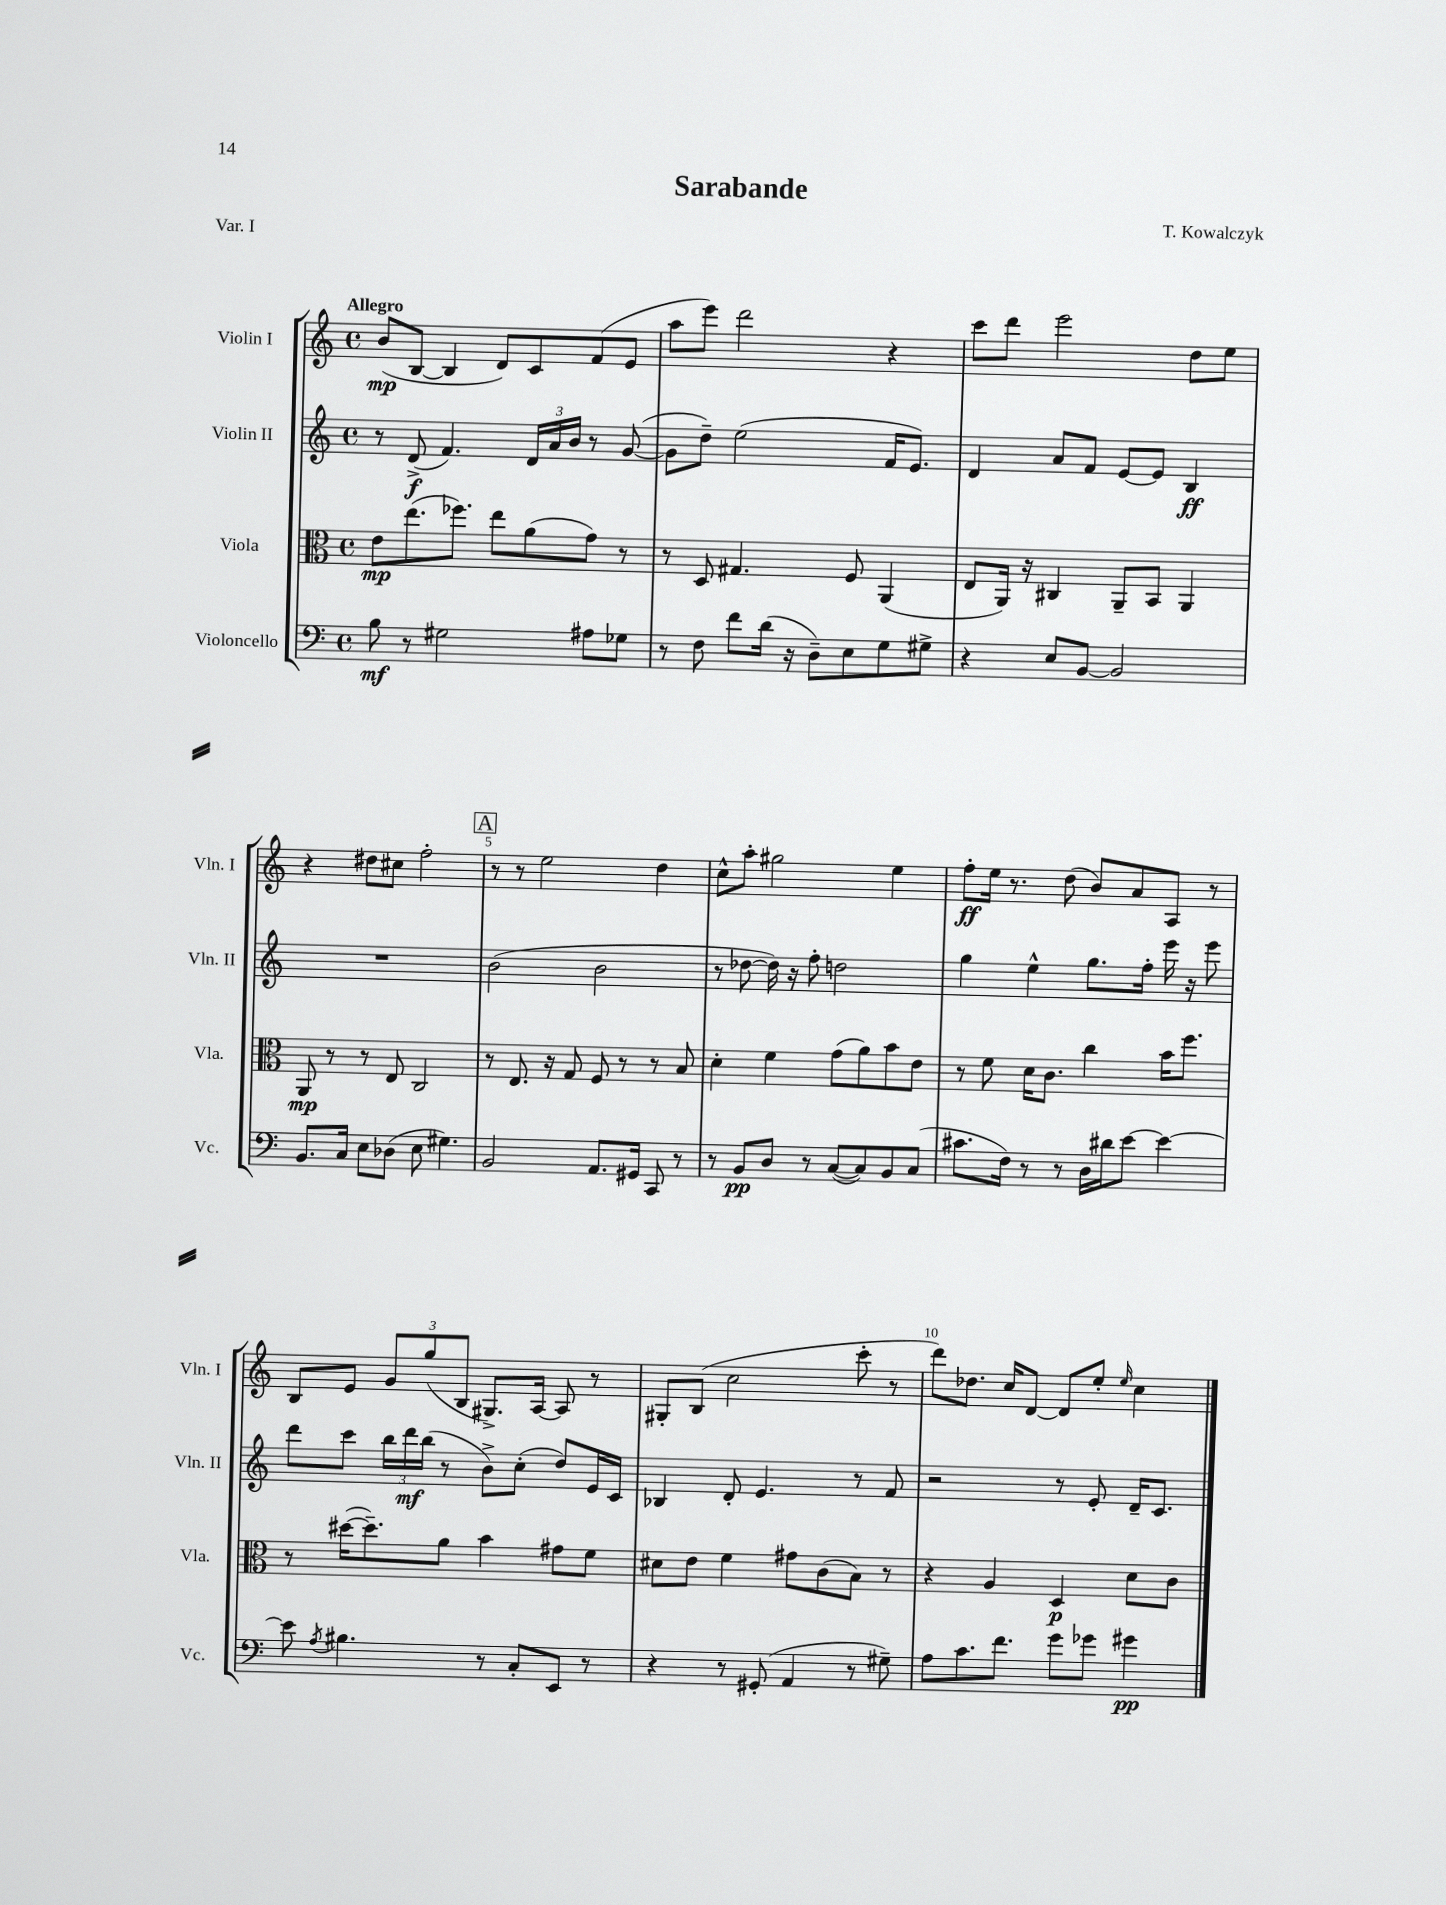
\header { title = "Sarabande" composer = "T. Kowalczyk" piece = "Var. I" }
<<
\new StaffGroup <<
\new Staff = "s0" \with { instrumentName = "Violin I" shortInstrumentName = "Vln. I" } {
    \clef treble \key c \major \defaultTimeSignature \time 4/4 \tempo "Allegro"
    b'8\mp( b8~ b4 d'8) c'8 f'8( e'8 |
    a''8 e'''8) d'''2 r4 |
    c'''8 d'''8 e'''2 d''8 e''8 |
    r4 dis''8 cis''8 f''2-. |
    \mark \markup { \box "A" } r8 r8 e''2 d''4 |
    c''8-^ a''8-. gis''2 e''4 |
    f''8-.\ff e''16 r8. d''8( b'8) a'8 a8 r8 |
    b8 e'8 \tuplet 3/2 { g'8 g''8( b8 } gis8.->) a16~ a8 r8 |
    gis8-. b8( c''2 c'''8-. r8 |
    d'''8) des''8. c''16 d'8~ d'8 e''8-. \grace { e''16 } c''4 \bar "|." |
}
\new Staff = "s1" \with { instrumentName = "Violin II" shortInstrumentName = "Vln. II" } {
    \clef treble \key c \major \defaultTimeSignature \time 4/4
    r8 d'8->\f( f'4.) \tuplet 3/2 { d'16 a'16 b'16 } r8 g'8~( |
    g'8 d''8--) e''2( f'16 e'8.) |
    d'4 a'8 f'8 e'8~ e'8 b4\ff |
    R1 |
    \mark \markup { \box "A" } b'2( b'2 |
    r8 des''8~ des''16) r16 f''8-. d''2 |
    g''4 e''4-^ g''8. f''16-. e'''16 r16 e'''8 |
    d'''8 c'''8 \tuplet 3/2 { b''16 d'''16\mf b''16( } r8 b'8->) c''8-.( d''8) e'16 c'16 |
    bes4 d'8-. e'4. r8 f'8 |
    r2 r8 e'8-. d'16-- c'8. \bar "|." |
}
\new Staff = "s2" \with { instrumentName = "Viola" shortInstrumentName = "Vla." } {
    \clef alto \key c \major \defaultTimeSignature \time 4/4
    e'8\mp e''8.( fes''8.) e''8 a'8( g'8) r8 |
    r8 d8 gis4. f8 a,4( |
    e8 a,16) r16 cis4 a,8-- b,8 a,4 |
    a,8\mp r8 r8 e8 c2 |
    \mark \markup { \box "A" } r8 e8. r16 g8 f8 r8 r8 b8 |
    d'4-. f'4 g'8( a'8) b'8 e'8 |
    r8 f'8 d'16 c'8. c''4 b'16 f''8. |
    r8 dis''16~( dis''8.--) a'8 b'4 gis'8 f'8 |
    dis'8 e'8 f'4 gis'8 c'8( b8) r8 |
    r4 a4 d4\p d'8 c'8 \bar "|." |
}
\new Staff = "s3" \with { instrumentName = "Violoncello" shortInstrumentName = "Vc." } {
    \clef bass \key c \major \defaultTimeSignature \time 4/4
    b8\mf r8 gis2 ais8 ges8 |
    r8 f8 f'8 d'16( r16 d8--) e8 g8 gis8-> |
    r4 e8 b,8~ b,2 |
    b,8. c16 e8 des8( e8 gis4.) |
    \mark \markup { \box "A" } b,2 a,8. gis,16 c,8 r8 |
    r8 b,8\pp d8 r8 c8~( c8) b,8 c8( |
    cis'8. f16) r8 r8 d16 dis'16 e'8~ e'4~ |
    e'8 \acciaccatura { a8 } bis4. r8 c8-. e,8 r8 |
    r4 r8 gis,8-.( a,4 r8 gis8--) |
    a8 c'8. f'8. g'8 ges'8 gis'4\pp \bar "|." |
}
>>
>>
\layout { \context { \Score \override BarNumber.break-visibility = ##(#f #t #t) barNumberVisibility = #(every-nth-bar-number-visible 5) } }
